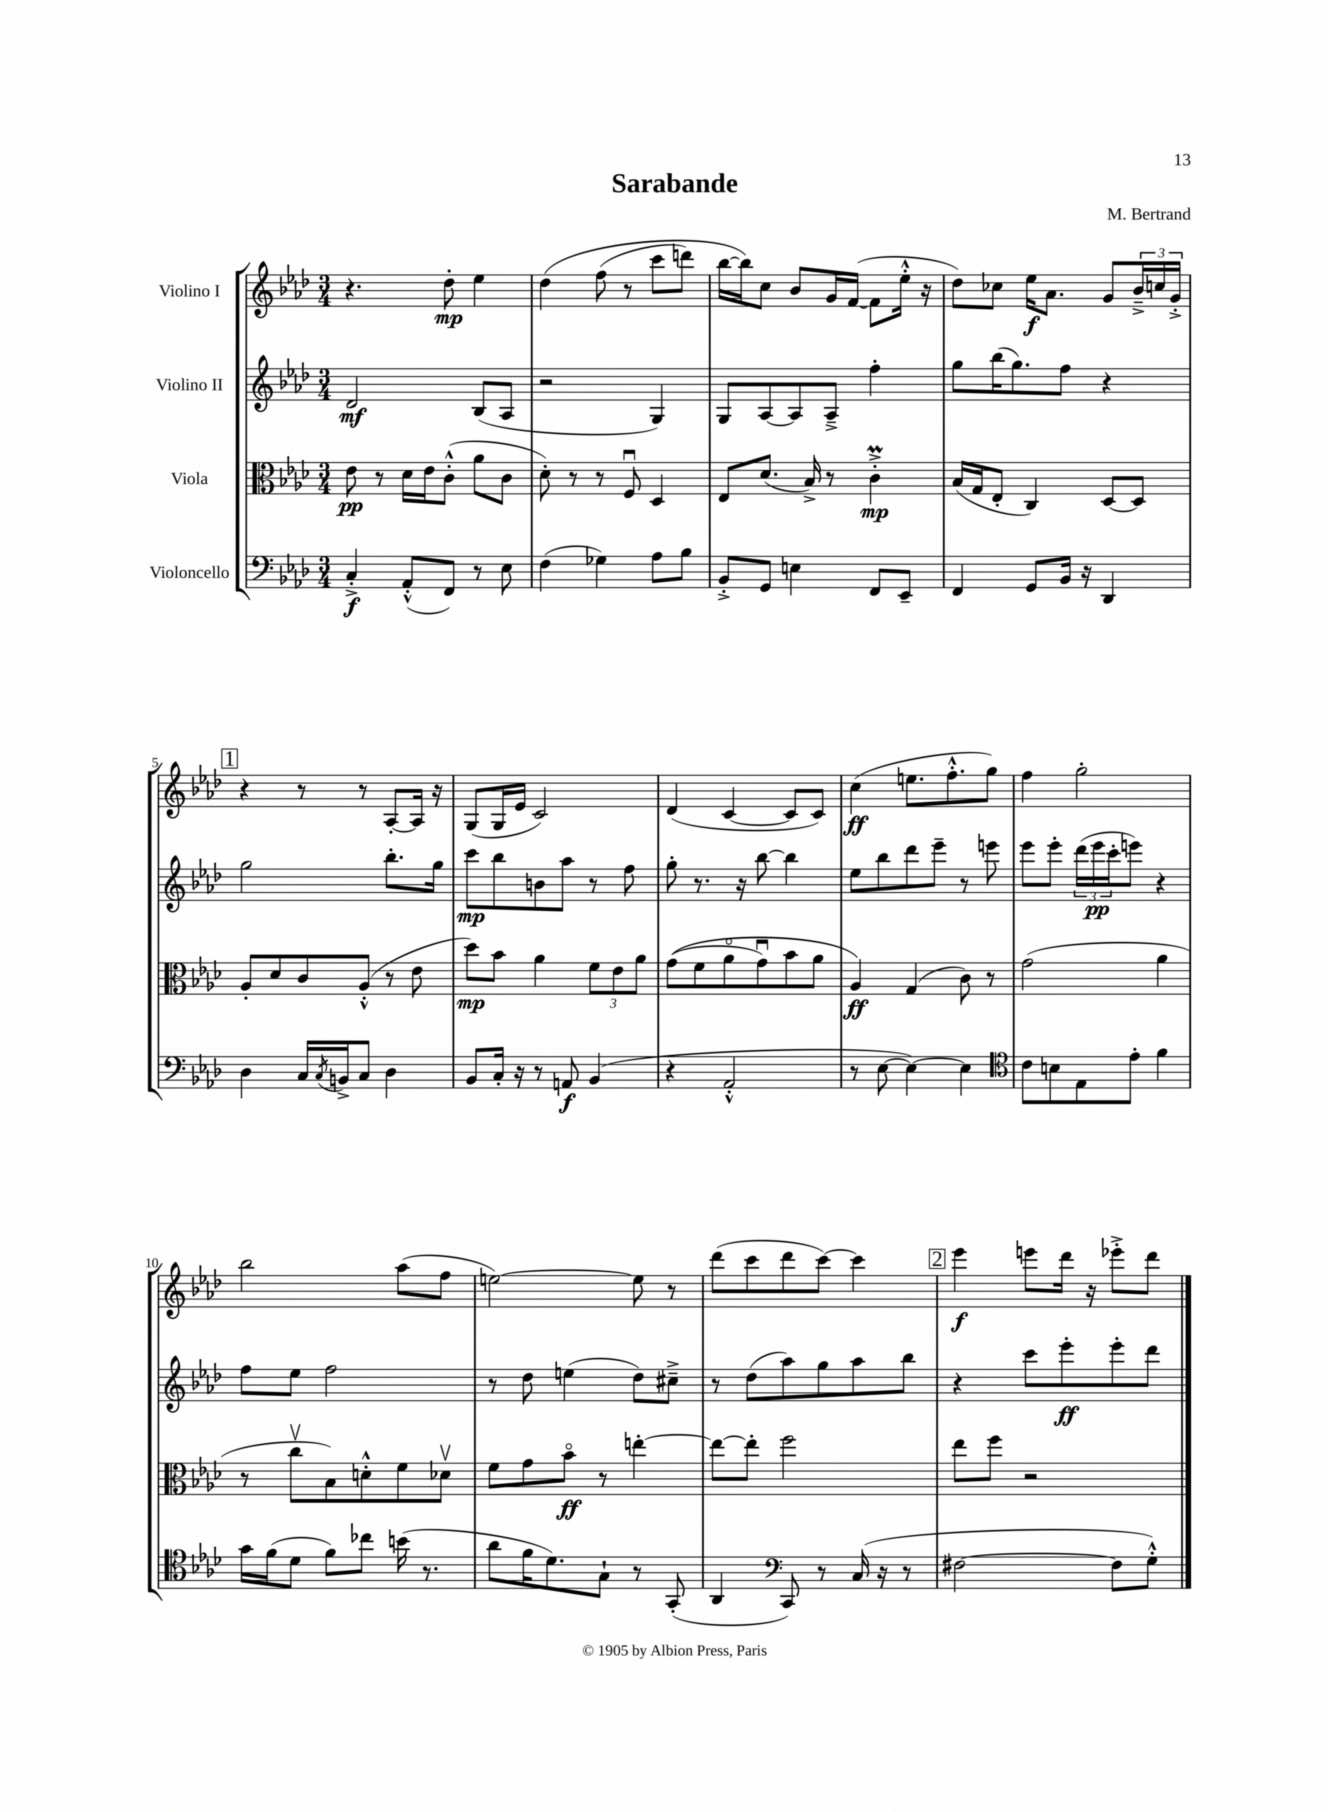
\header { title = "Sarabande" composer = "M. Bertrand" }
<<
\new StaffGroup <<
\new Staff = "s0" \with { instrumentName = "Violino I" } {
    \clef treble \key aes \major \numericTimeSignature \time 3/4
    r4. des''8-.\mp ees''4 |
    des''4\( f''8( r8 c'''8 d'''8) |
    bes''16~ bes''16\) c''8 bes'8 g'16 f'16~( f'8 ees''16-.-^ r16 |
    des''8) ces''8 ees''16\f aes'8. g'8 \tuplet 3/2 { bes'16---> c''16 g'16-.-> } |
    \mark \markup { \box "1" } r4 r8 r8 aes8~-. aes16 r16 |
    g8( g16 ees'16 c'2) |
    des'4( c'4~ c'8 c'8) |
    c''4\ff( e''8. f''8.-.-^ g''8) |
    f''4 g''2-. |
    bes''2 aes''8( f''8 |
    e''2~) e''8 r8 |
    des'''8( c'''8 des'''8 c'''8~) c'''4 |
    \mark \markup { \box "2" } ees'''4\f e'''8 des'''16 r16 ees'''8-.-> des'''8 \bar "|." |
}
\new Staff = "s1" \with { instrumentName = "Violino II" } {
    \clef treble \key aes \major \numericTimeSignature \time 3/4
    des'2\mf bes8( aes8 |
    r2 g4) |
    g8 aes8~ aes8 aes8---> f''4-. |
    g''8 bes''16( g''8.) f''8 r4 |
    \mark \markup { \box "1" } g''2 bes''8.-. g''16 |
    c'''8\mp bes''8 b'8 aes''8 r8 f''8 |
    g''8-. r8. r16 bes''8~ bes''4 |
    ees''8 bes''8 des'''8 ees'''8-- r8 e'''8 |
    ees'''8 ees'''8-. \tuplet 3/2 { des'''16( ees'''16\pp c'''16-. } e'''8) r4 |
    f''8 ees''8 f''2 |
    r8 des''8 e''4( des''8) cis''8---> |
    r8 des''8( aes''8) g''8 aes''8 bes''8 |
    \mark \markup { \box "2" } r4 c'''8 ees'''8-.\ff ees'''8-. des'''8 \bar "|." |
}
\new Staff = "s2" \with { instrumentName = "Viola" } {
    \clef alto \key aes \major \numericTimeSignature \time 3/4
    ees'8\pp r8 des'16 ees'16 c'8-.-^( aes'8 c'8 |
    des'8-.) r8 r8 f8\downbow des4 |
    ees8 des'8.( bes16->) r8 c'4-.->\prall\mp |
    bes16( g16 ees8-. c4) des8~ des8 |
    \mark \markup { \box "1" } aes8-. des'8 c'8 aes8-.-^( r8 ees'8 |
    des''8\mp) bes'8 aes'4 \tuplet 3/2 { f'8 ees'8 aes'8 } |
    g'8(\( f'8 aes'8\flageolet g'8\downbow) bes'8 aes'8 |
    aes4\ff\) g4( c'8) r8 |
    g'2( aes'4 |
    r8 c''8\upbow bes8) d'8-.-^ f'8 des'8\upbow |
    f'8 g'8 bes'8\flageolet\ff r8 e''4~-. |
    e''8~ e''8-. f''2 |
    \mark \markup { \box "2" } ees''8 f''8 r2 \bar "|." |
}
\new Staff = "s3" \with { instrumentName = "Violoncello" } {
    \clef bass \key aes \major \numericTimeSignature \time 3/4
    c4-.->\f aes,8-.-^( f,8) r8 ees8 |
    f4( ges4) aes8 bes8 |
    bes,8-.-> g,8 e4 f,8 ees,8-- |
    f,4 g,8 bes,16 r16 des,4 |
    \mark \markup { \box "1" } des4 c16 \acciaccatura { c8 } b,16-> c8 des4 |
    bes,8 c16-. r16 r8 a,8\f bes,4( |
    r4 aes,2-.-^ |
    r8 ees8~ ees4~) ees4 |
    \clef tenor c'8 b8 ees8 ees'8-. f'4 |
    g'16 f'16( des'8 f'8) ces''8 b'16( r8. |
    aes'8 f'16 des'8.) g8-! r8 g,8-.( |
    aes,4 \clef bass c,8) r8 c16( r16 r8 |
    \mark \markup { \box "2" } fis2~ fis8 g8-.-^) \bar "|." |
}
>>
>>
